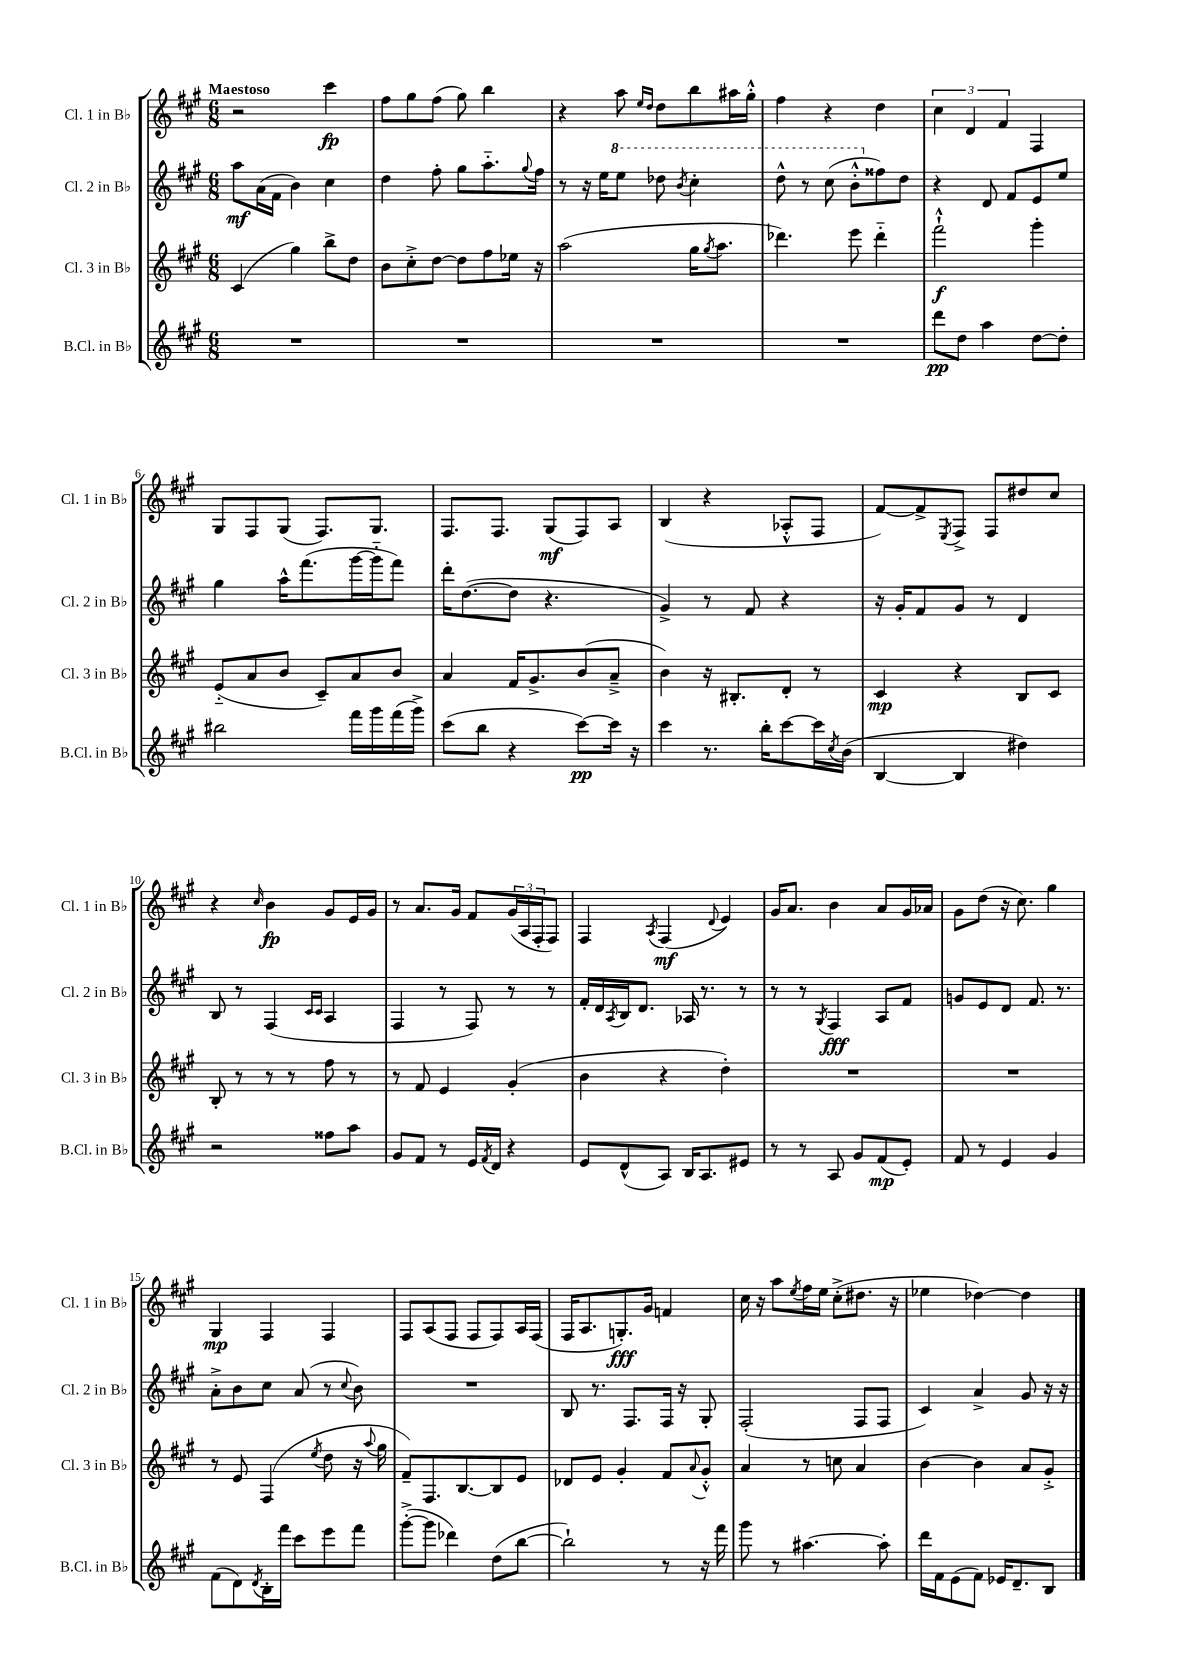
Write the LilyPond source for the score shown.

<<
\new StaffGroup <<
\new Staff = "s0" \with { instrumentName = "Cl. 1 in Bb" shortInstrumentName = "Cl. 1 in Bb" } {
    \clef treble \key a \major \numericTimeSignature \time 6/8 \tempo "Maestoso"
    r2 cis'''4\fp |
    fis''8 gis''8 fis''8( gis''8) b''4 |
    r4 a''8 \grace { e''16 d''16 } d''8 b''8 ais''16 gis''16-.-^ |
    fis''4 r4 d''4 |
    \tuplet 3/2 { cis''4 d'4 fis'4 } fis4 |
    gis8 fis8 gis8( fis8.) gis8. |
    fis8. fis8. gis8\mf( fis8) a8 |
    b4( r4 aes8-.-^ fis8 |
    fis'8~) fis'8-> \acciaccatura { e8 } fis8-> fis8 dis''8 cis''8 |
    r4 \grace { cis''16 } b'4\fp gis'8 e'16 gis'16 |
    r8 a'8. gis'16 fis'8 \tuplet 3/2 { gis'16( a16 fis16-. } fis8) |
    fis4 \acciaccatura { a8 } fis4\mf( \appoggiatura { d'8 } e'4) |
    gis'16 a'8. b'4 a'8 gis'16 aes'16 |
    gis'8 d''8( r16 cis''8.) gis''4 |
    gis4\mp fis4 fis4 |
    fis8 a8( fis8 fis8 fis8) a16 fis16( |
    fis16 a8. g8.-.\fff) gis'16 f'4 |
    cis''16 r16 a''8 \acciaccatura { e''8 } fis''16 e''16 cis''8-.->( dis''8. r16 |
    ees''4 des''4~) des''4 \bar "|." |
}
\new Staff = "s1" \with { instrumentName = "Cl. 2 in Bb" shortInstrumentName = "Cl. 2 in Bb" } {
    \clef treble \key a \major \numericTimeSignature \time 6/8
    a''8\mf a'16( fis'16 b'4) cis''4 |
    d''4 fis''8-. gis''8 a''8.-_ \appoggiatura { gis''8 } fis''16 |
    r8 r16 e''16 \ottava #1 e'''8 des'''8 \acciaccatura { b''8 } cis'''4-. |
    d'''8-^ r8 cis'''8( b''8-.-^ \ottava #0 fisis''8) d''8 |
    r4 d'8 fis'8 e'8 e''8 |
    gis''4 a''16-^ fis'''8.( gis'''16~ gis'''16-_ fis'''8) |
    d'''16-. d''8.~( d''8 r4. |
    gis'4->) r8 fis'8 r4 |
    r16 gis'16-. fis'8 gis'8 r8 d'4 |
    b8 r8 fis4( \grace { cis'16 cis'16 } a4 |
    fis4 r8 fis8) r8 r8 |
    fis'16-. d'16 \acciaccatura { a8 } b16 d'8. aes16 r8. r8 |
    r8 r8 \acciaccatura { gis8 } fis4\fff a8 fis'8 |
    g'8 e'8 d'8 fis'8. r8. |
    a'8-.-> b'8 cis''8 a'8( r8 \appoggiatura { cis''8 } b'8) |
    R2. |
    b8 r8. fis8. fis16 r16 gis8-. |
    fis2-.( fis8 fis8 |
    cis'4) a'4-> gis'8 r16 r16 \bar "|." |
}
\new Staff = "s2" \with { instrumentName = "Cl. 3 in Bb" shortInstrumentName = "Cl. 3 in Bb" } {
    \clef treble \key a \major \numericTimeSignature \time 6/8
    cis'4( gis''4) b''8-> d''8 |
    b'8 cis''8-.-> d''8~ d''8 fis''8 ees''16 r16 |
    a''2( gis''16 \acciaccatura { gis''8 } a''8. |
    des'''4.) e'''8 des'''4-_ |
    fis'''2-!-^\f gis'''4-. |
    e'8-_( a'8 b'8 cis'8--) a'8 b'8 |
    a'4 fis'16 gis'8.-> b'8( a'8---> |
    b'4) r16 bis8.-. d'8-. r8 |
    cis'4\mp r4 b8 cis'8 |
    b8-. r8 r8 r8 fis''8 r8 |
    r8 fis'8 e'4 gis'4-.( |
    b'4 r4 d''4-.) |
    R2. |
    R2. |
    r8 e'8 fis4( \acciaccatura { e''8 } d''8 r16 \appoggiatura { a''8 } gis''16 |
    fis'8--) fis8. b8.~ b8 e'8 |
    des'8 e'8 gis'4-. fis'8 \appoggiatura { a'8 } gis'8-.-^ |
    a'4 r8 c''8 a'4 |
    b'4~ b'4 a'8 gis'8-.-> \bar "|." |
}
\new Staff = "s3" \with { instrumentName = "B.Cl. in Bb" shortInstrumentName = "B.Cl. in Bb" } {
    \clef treble \key a \major \numericTimeSignature \time 6/8
    R2. |
    R2. |
    R2. |
    R2. |
    d'''8\pp d''8 a''4 d''8~ d''8-. |
    bis''2 fis'''16 gis'''16 fis'''16( gis'''16->) |
    cis'''8( b''8 r4 cis'''8~\pp) cis'''16 r16 |
    cis'''4 r8. b''16-. cis'''8~ cis'''16 \acciaccatura { cis''8 } b'16( |
    b4~ b4 dis''4) |
    r2 fisis''8 a''8 |
    gis'8 fis'8 r8 e'16 \acciaccatura { fis'8 } d'16 r4 |
    e'8 d'8-^( a8) b16 a8. eis'8 |
    r8 r8 a8 gis'8 fis'8\mp( e'8-.) |
    fis'8 r8 e'4 gis'4 |
    fis'8( d'8) \acciaccatura { d'8 } b16-. fis'''16 cis'''8 e'''8 fis'''8 |
    gis'''8~-.->( gis'''8 des'''4) d''8( b''8~ |
    b''2-!) r8 r16 fis'''16 |
    gis'''8 r8 ais''4.~ ais''8-. |
    d'''16 fis'16 e'8( fis'8) ees'16 d'8.-- b8 \bar "|." |
}
>>
>>
